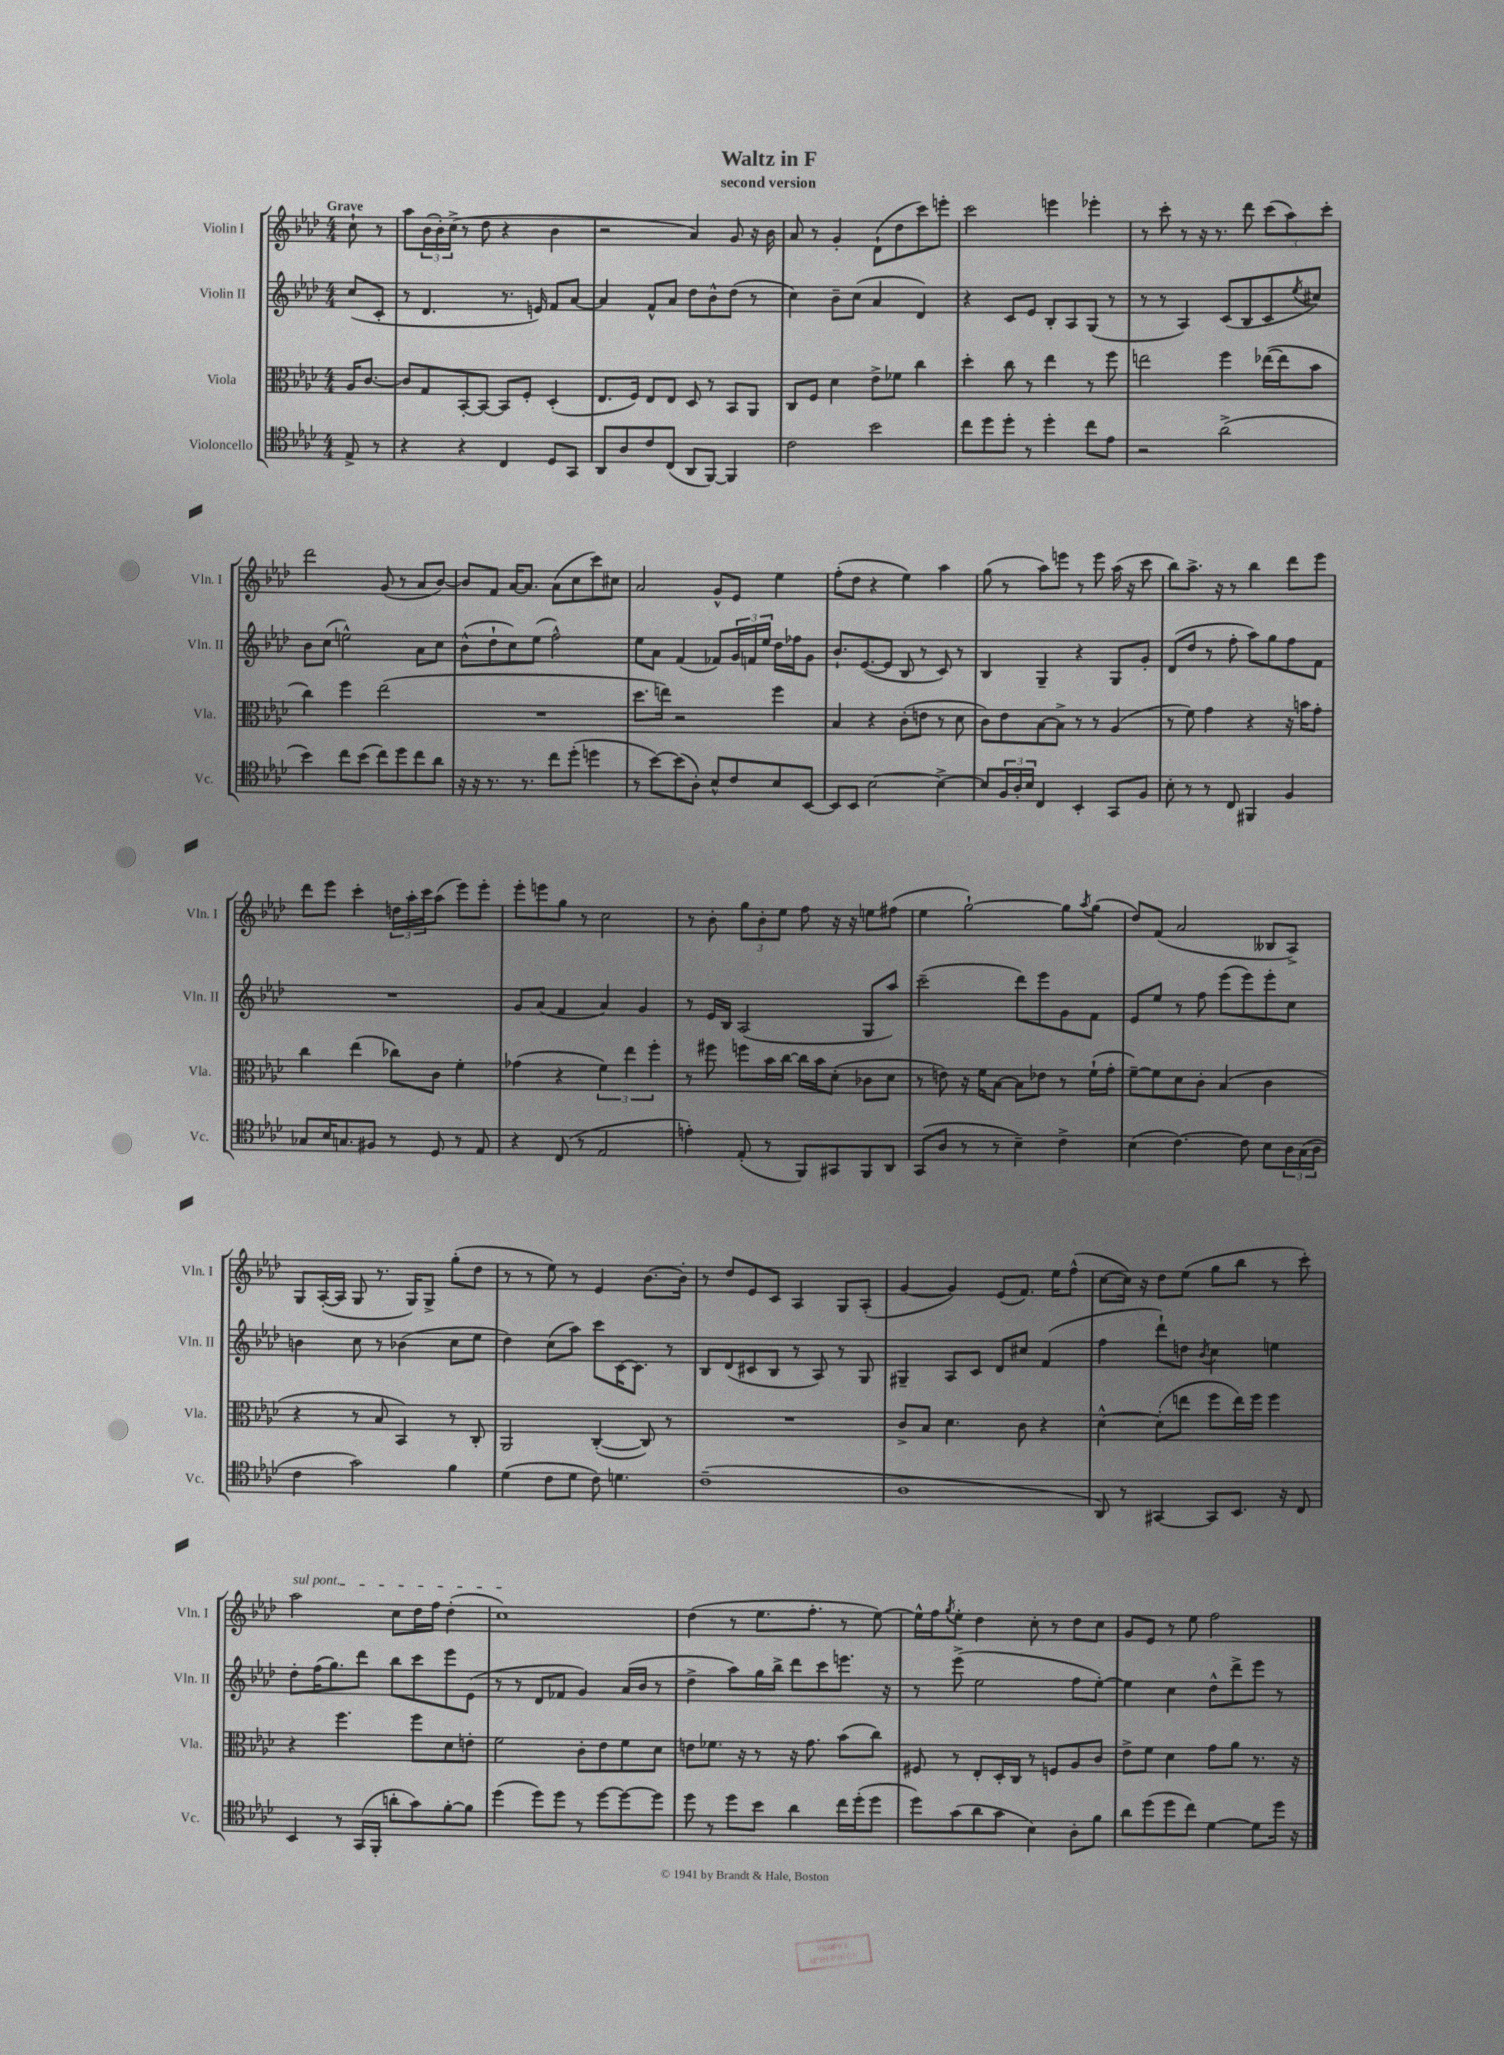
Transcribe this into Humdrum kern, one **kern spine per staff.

**kern	**kern	**kern	**kern
*staff4	*staff3	*staff2	*staff1
*clefC4	*clefC3	*clefG2	*clefG2
*k[b-e-a-d-]	*k[b-e-a-d-]	*k[b-e-a-d-]	*k[b-e-a-d-]
*M4/4	*M4/4	*M4/4	*M4/4
8E-^/	16A-/LK	(8cc/L	8cc`\
.	[8.c/J	.	.
8r	.	8c'/J	8r
=	=	=	=
4r	8c/]L	8r	8aa-\L
.	8G/	4.d-/	(24b-\L
.	.	.	24b-'\)
.	.	.	(24cc^\JJ
4r	[8BB-'/	.	8r
.	8BB-/_J	.	8dd-\
4C/	8BB-/]L	8.r	4r
.	8F'/J	.	.
.	.	16e/)	.
8D-/L	(4D-'/	8f/L	4b-\
8GG/J	.	[8a-/J	.
=	=	=	=
8AA-/L	8.E-/L	4a-/]	2r
8A-/	.	.	.
.	16F/Jk)	.	.
8c/	8E-/L	8f^^/L	.
(8C/J	8E-/J	8a-/J	.
8AA-/L	8D-/	8dd-\L	4a-/)
[8FF/J)	8r	8b-^^\	.
4FF/]	8BB-/L	(8dd-\J	8g/
.	8AA-/J	8r	16r
.	.	.	16b-\
=	=	=	=
2c\	8C/L	4cc\)	8a-/
.	8F/J	.	8r
.	4d-\	8b-~\L	4g'/
.	.	(8cc\J	.
2b-\	8e-^\L	4a-/	(8d-`\L
.	8f-\J	.	8dd-\
.	4cc\	4d-/)	8ccc\)
.	.	.	8eee'\J
=	=	=	=
8cc\L	4dd-'\	4r	2ccc\
8dd-\	.	.	.
8dd-'\J	8cc\	8c/L	.
8r	8r	8e-/J	.
4dd-'\	4ee-\	8B-'/L	4eee\
.	.	8A-/	.
8cc\L	8r	(8G/J	4eee-'\
8e-\J	8ff\	8r	.
=	=	=	=
2r	2ee\	8r	8r
.	.	8r	8ccc'\
.	.	4A-/)	8r
.	.	.	16r
.	.	.	8.r
(2a-^\	4ff\	(8c/L	.
.	.	8B-/	8ddd-\
.	([16ee-\LL	8c/	(12ccc\L
.	16ee-\]J	.	.
.	.	.	12aa-\)
.	.	8qee-/	.
.	8b-\J	8cc#/J)	.
.	.	.	12ccc'\J
=	=	=	=
4b-\)	4cc\)	8b-\L	2ddd-\
.	.	(8cc\J	.
8cc\L	4ff\	2ee^^\)	.
(8b-\J	.	.	.
8cc\L)	(2ee-\	.	(8g/
8dd-\	.	.	8r
8cc\	.	8a-\L	8a-/L
8a-\J	.	8cc\J	[8b-/J)
=	=	=	=
16r	1r	(8b-^^\L	8b-/]L
16r	.	.	.
8.r	.	8dd-`\	8f/J
.	.	8cc\)	[16a-/LK
8.r	.	.	8.a-/]J
.	.	(8ee-\J	.
8cc\L	.	2ff^^\)	(8a-\L
(8dd-'\J	.	.	8cc\
4dd\	.	.	8ccc\)
.	.	.	8cc#\J
=	=	=	=
8r	8.dd-\L	8ee-\L	2a-/
[8b-\L)	.	8a-\J	.
.	16ee\Jk)	.	.
(8b-\]	2r	(4f/	.
8A-'\J)	.	.	.
8B-^^/L	.	8f-/L)	8g^^/L
8c/	.	24g/L	8e-/J
.	.	24f/	.
.	.	24ee-/JJ	.
8B-/	4ff\	16dd-\LL	4ee-\
.	.	16ff-\J	.
[8BB-/J	.	8g\J	.
=	=	=	=
8BB-/]L	4B-/	8.b-`/L	(8ff'\L
8BB-/J	.	.	8dd-\J
.	.	([8.e-/	.
[2B-\	4r	.	4r
.	.	8e-/]J	.
.	(8c'\L	8B-/	4ee-\)
.	8e\J	8r	.
4B-^\_	8r	8c/)	4aa-\
.	8d-\	8r	.
=	=	=	=
8B-/]L	8c\L)	4B-/	(8gg\
24F/L	8e-\	.	8r
24A-'/	.	.	.
24B-/JJ	.	.	.
4C/	[8B-\	4G~/	8aa-\L)
.	8B-^\]J	.	8eee\J
4BB-'/	8r	4r	8r
.	8r	.	8eee\
8GG/L	(4A-/	8G/L	(16aa-\
.	.	.	16r
8F/J	.	8g'/J	8ccc\
=	=	=	=
8B-'\	8r	(8d-/L	8bb-\L)
8r	8f\)	8dd-/J	8.aa-^\J
8r	4g\	8r	.
.	.	.	16r
8C/	.	8ff'\	8r
4FF#/	4r	8aa-\L)	4bb-\
.	.	8gg\	.
4F/	16r	8ff\	8ddd-\L
.	16b\LK	.	.
.	8g'\J	8f\J	8eee-\J
=	=	=	=
8G-/L	4cc\	1r	8ddd-\L
16B-/K	.	.	8eee-\J
8.G/	.	.	.
.	(4ee-\	.	4ccc'\
8F#/J	.	.	.
8r	8cc-\L)	.	24dd\LL
.	.	.	24aa-'\
.	.	.	24ccc\J
8D-/	8c\J	.	(8aa-\J
8r	4f'\	.	8eee-\L)
8E-/	.	.	8eee-'\J
=	=	=	=
4r	(4g-\	8g/L	8eee-'\L
.	.	(8a-/J	8eee\
(8C/	4r	4f/	8gg\J
8r	.	.	8r
2E-/	6f\)	4a-/)	2cc\
.	6ee-\	.	.
.	.	4g/	.
.	6ff'\	.	.
=	=	=	=
4e'\)	8r	8r	8r
.	8ff#\	16e-/LL	8b-'\
.	.	16B-/JJ	.
(8E-'/	8ff\L	(2A-/	12gg\L
.	.	.	12b-'\
8r	16b-\L	.	.
.	.	.	12ee-\J
.	[16cc\JJ	.	.
8FF/L)	16cc\]LL	.	8ff\
.	16b-\J	.	.
8GG#/	(8d-'\J	.	16r
.	.	.	16r
8FF/	8c-\L	8G/L	8ee\L
8AA-/J	8d-\J	8aa-/J)	(8ff#\J
=	=	=	=
(8GG/L	8r	(2ccc~\	4ee-\
8A-/J	8e\)	.	.
8r	16r	.	[2gg`\)
.	16f\LK	.	.
8r	[8B-\J	.	.
4B-~\)	8B-\]L	8ddd-\L)	.
.	8e-\J	8eee-\	.
4c^\	8r	8g\	8gg\]L
.	.	.	8qaa-/
.	(16f`\LL	8f\J	(8gg\J
.	16g'\JJ	.	.
=	=	=	=
(4B-\	[8f~\L)	8e-/L	8dd-/L)
.	8f\]	8ee-/J	(8f/J
[4.c\)	8d-\	8r	2a-/
.	8c'\J	8ff\	.
.	(4B-/	(8eee-\L	.
8c\]	.	8eee-\)	.
8B-\L	4c\	8eee-'\	8B--/L
24A-\L	.	8cc\J	8A-^/J)
(24G\	.	.	.
24A-\JJ	.	.	.
=	=	=	=
4c\	4r	4b\	8G/L
.	.	.	([16A-'/L
.	.	.	16A-/]JJ
2g\)	8r	8cc\	8G/
.	8B-/	8r	8.r
.	4BB-/)	(4b-\	.
.	.	.	16G/LK)
.	.	.	8G^/J
4f\	8r	8cc\L	(8gg'\L
.	8C'/	8ee-\J	8dd-\J
=	=	=	=
(4d-\	2AA-/	4dd-\)	8r
.	.	.	8r
8c\L	.	(8cc\L	8ee-\)
8d-\J	.	8aa-\J)	8r
8c\)	([4C'/	8ccc\L	4e-/
4.d\	.	[16c\K	.
.	.	8.c\]J	.
.	8C/])	.	[8.b-\L
.	8r	8r	.
.	.	.	16b-'\]Jk
=	=	=	=
(1c~	1r	8B-/L	8r
.	.	(8d-/	8dd-/L
.	.	8c#/	8e-/
.	.	8B-/J	8c/J
.	.	8r	4A-/
.	.	8A-/)	.
.	.	8r	8G/L
.	.	8G/	(8A-'/J
=	=	=	=
1A-	8c^/L	4G#~/	[4g/
.	8B-/J	.	.
.	4.d-\	8A-/L	4g/])
.	.	8c/J	.
.	.	8d-/L	(8e-/L
.	8c\	8cc#/J	8.f/J)
.	4r	(4f/	.
.	.	.	16ee-\LK
.	.	.	(8ff^^\J
=	=	=	=
8AA-/)	[4d-^^\	4ff\	[8cc\L
8r	.	.	16cc\]Jk)
.	.	.	16r
[4GG#/	(8d-'\]L	8ddd-`\L)	8dd-\L
.	8ee\J	8dd\J	(8ee-\J
.	.	8qb-/	.
8GG#/]L	8ff\L	4cc\	8gg\L
8.BB-/J	16ee\L)	.	8bb-\J
.	16ff\JJ	.	.
.	4ff\	4ee\	8r
16r	.	.	.
8C/	.	.	8ccc'\)
=	=	=	=
4BB-/	4r	8dd-'\L	2aa-\
.	.	(16ff\K	.
.	.	8.gg\)	.
8r	4.ff\	.	.
(16GG/LL	.	8ddd-\J	.
16FF'/JJ	.	.	.
8a'\L	.	8bb-\L	8cc\L
8g\)	8ff\L	8ccc\	16dd-\L
.	.	.	16ff\JJ
[8f'\	8d-\	8eee-\	(4dd-'\
8f\]J	8e'\J	(8e-\J	.
=	=	=	=
(4dd-\	2f\	8r	1cc)
.	.	8r	.
8dd-\L)	.	8d-/L	.
8dd-\J	.	8f-/J	.
8r	8c'\L	4g/)	.
[8dd-\L	8e-\	.	.
8dd-\_	8f\	(16a-/LL	.
.	.	16b-/JJ	.
8dd-\]J	8d-\J	8r	.
=	=	=	=
8dd-\	8e\L	4dd-^\	(4dd-\
8r	8.f-\J	.	.
8dd-\L	.	8aa-\L)	8r
.	16r	.	.
8b-\J	8r	16gg\L	8.ee-\L
.	.	16bb-^\JJ	.
4a-\	16r	8ddd-\L	.
.	8.g\	.	8.ff'\J
.	.	8ccc\	.
16cc\LL	(8b-\L	8.eee\J	8r
(16dd-'\J	.	.	.
8dd-\J	8cc\J)	.	[8ee-\)
.	.	16r	.
=	=	=	=
8dd-\L)	8F#/	8r	16ee-^^\]LL
.	.	.	16ff\J
.	.	.	8qgg/
(8g\	8r	(8eee-^\	8ee-'\J
8a-\	8E-'/L	2ee-\	4dd-\
8g\J	16D-'/L	.	.
.	16C/JJ	.	.
4B-\)	8r	.	8cc'\
.	8F/L	.	8r
8A-'\L	8A-/	8ff\L	8dd-\L
8f\J	8c/J	[8ee-'\J)	8cc\J
=	=	=	=
8a-\L	8e-^\L	4ee-\]	8g/L
(8dd-\	8f\J	.	8e-/J
8dd-\	4d-\	4cc\	8r
8cc\J)	.	.	8ee-\
[4d-\	8g\L	8dd-^^\L	2ff\
.	8a-\J	8ddd-^\	.
8d-\]L	8.r	8eee-\J	.
16dd-\Jk	.	8r	.
16r	16r	.	.
==	==	==	==
*-	*-	*-	*-
